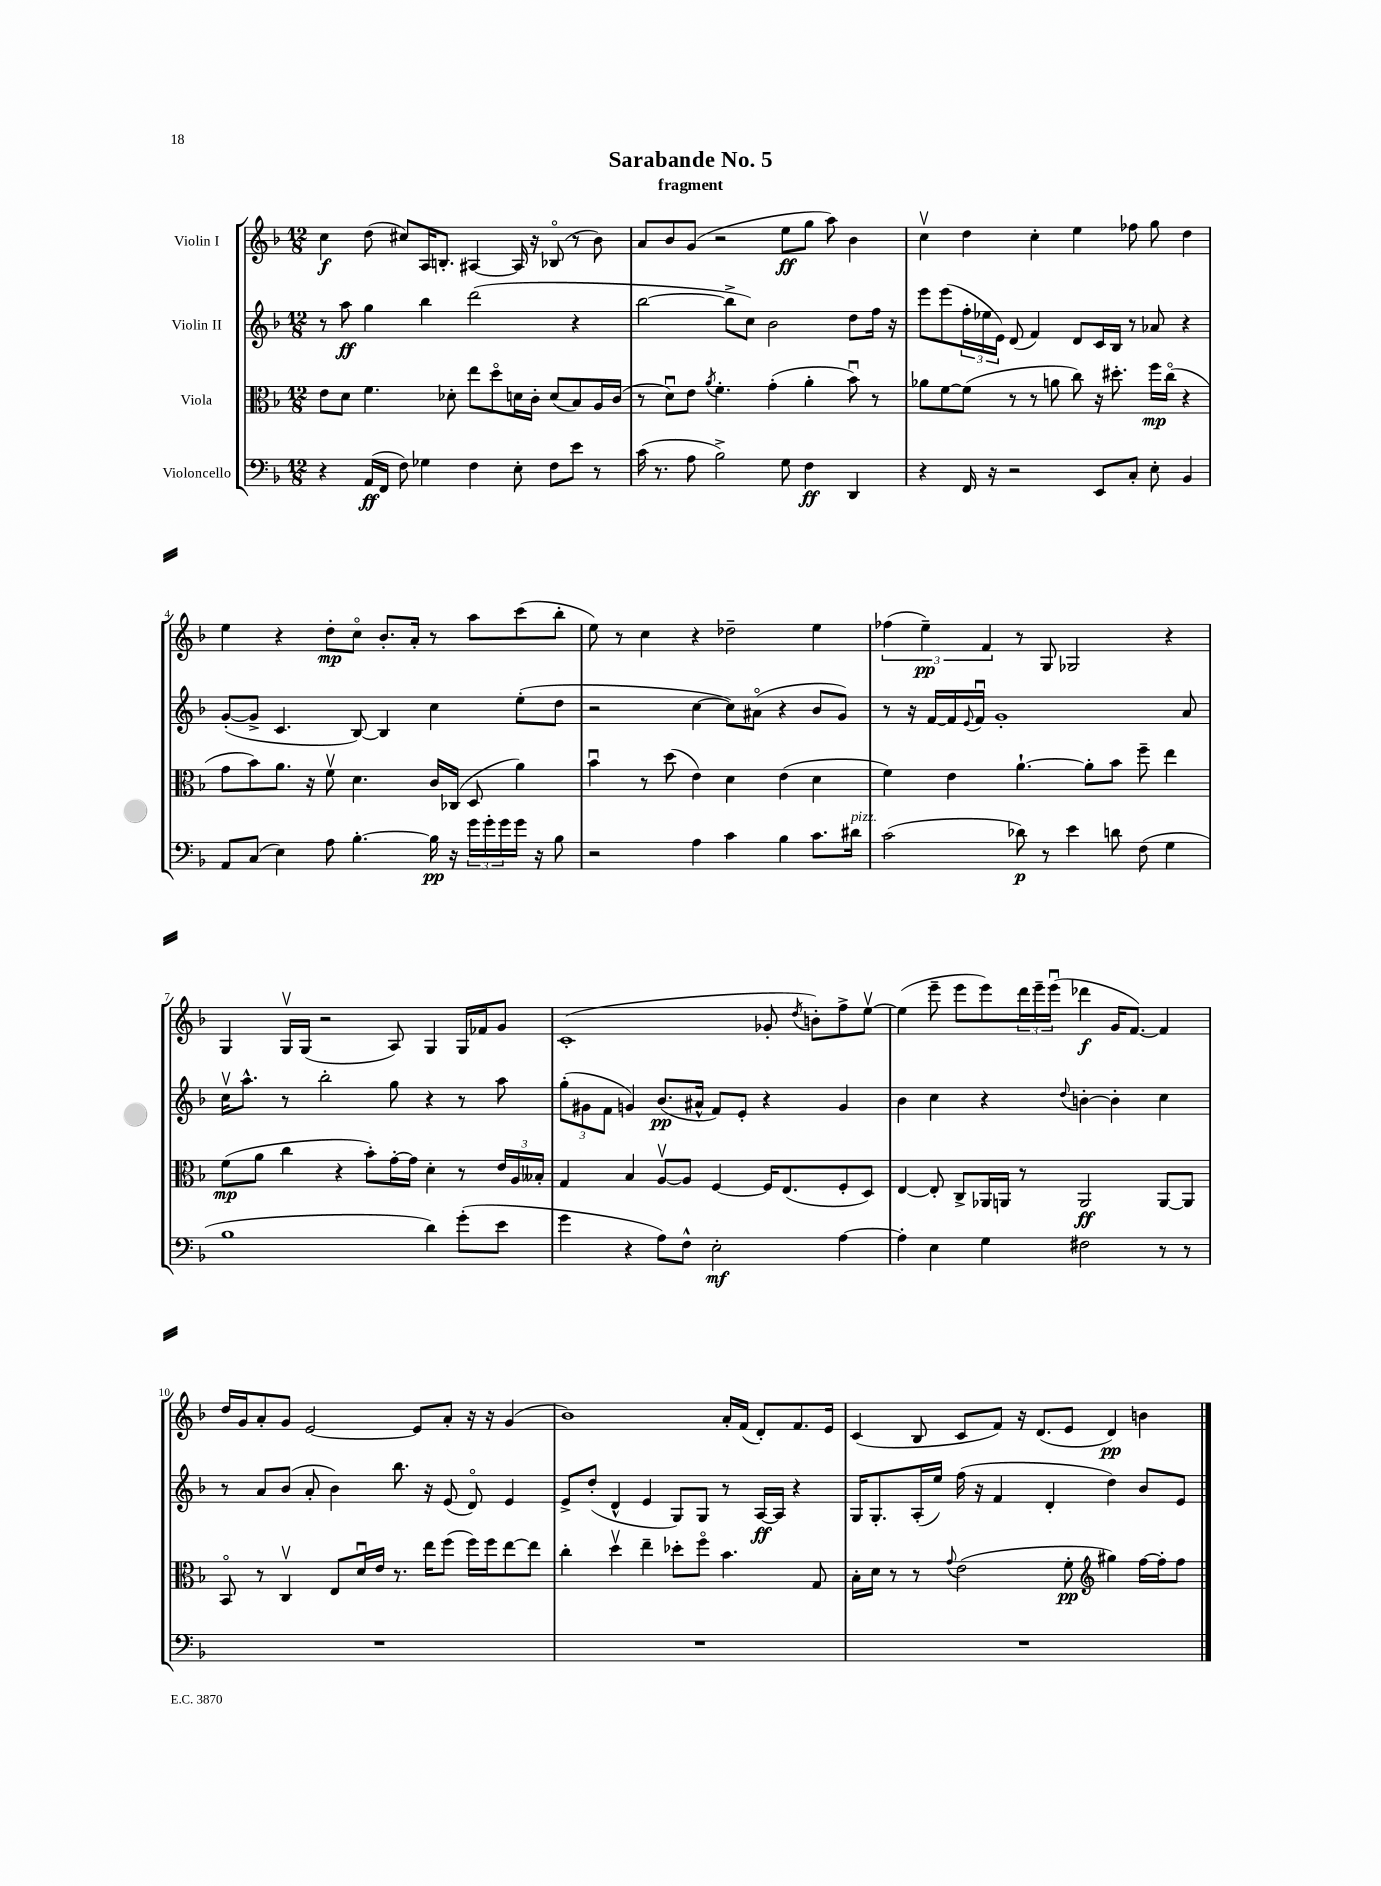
\header { title = "Sarabande No. 5" subtitle = "fragment" }
<<
\new StaffGroup <<
\new Staff = "s0" \with { instrumentName = "Violin I" } {
    \clef treble \key f \major \numericTimeSignature \time 12/8
    c''4\f d''8( cis''8) a16 b8.-. ais4~ ais16 r16 bes8\flageolet( r8 bes'8) |
    a'8 bes'8 g'8( r2 e''8\ff g''8 a''8) bes'4 |
    c''4\upbow d''4 c''4-. e''4 fes''8 g''8 d''4 |
    e''4 r4 d''8-.\mp c''8\flageolet bes'8.-. a'16-. r8 a''8 c'''8( bes''8-. |
    e''8) r8 c''4 r4 des''2-- e''4 |
    \tuplet 3/2 { fes''4( e''4--\pp) f'4 } r8 g8 ges2 r4 |
    g4 g16\upbow g16( r2 a8) g4 g16 fes'16 g'8 |
    c'1-.( ges'8-. \acciaccatura { d''8 } b'8-.) f''8-> e''8~\upbow |
    e''4( e'''8-- e'''8 e'''8) \tuplet 3/2 { d'''16 e'''16-- e'''16\downbow( } des'''4\f g'16 f'8.~) f'4 |
    d''16 g'16 a'8-. g'8 e'2~ e'8 a'8-. r16 r16 g'4( |
    bes'1) a'16-. f'16( d'8-.) f'8. e'16 |
    c'4( bes8 c'8 f'8) r16 d'8.( e'8 d'4\pp) b'4 \bar "|." |
}
\new Staff = "s1" \with { instrumentName = "Violin II" } {
    \clef treble \key f \major \numericTimeSignature \time 12/8
    r8 a''8\ff g''4 bes''4 d'''2( r4 |
    bes''2~ bes''8-> c''8) bes'2 d''8 f''16 r16 |
    e'''8 e'''8( \tuplet 3/2 { f''16-. ees''16 e'16) } d'8( f'4) d'8 c'16 bes16 r8 aes'8 r4 |
    g'8~-.( g'8-> c'4. bes8~) bes4 c''4 e''8-.( d''8 |
    r2 c''4~ c''8) ais'8\flageolet( r4 bes'8 g'8) |
    r8 r16 f'16~ f'16 \appoggiatura { e'8 } f'16\downbow g'1-. a'8 |
    c''16\upbow a''8.-^ r8 bes''2-. g''8 r4 r8 a''8 |
    \tuplet 3/2 { g''8-.( gis'8 f'8 } g'4) bes'8.\pp( ais'16-^ f'8) e'8-. r4 g'4 |
    bes'4 c''4 r4 \appoggiatura { d''8 } b'4~-. b'4-. c''4 |
    r8 a'8 bes'8( a'8-. bes'4) bes''8. r16 e'8( d'8\flageolet) e'4 |
    e'8-> d''8-.( d'4-^ e'4 g8) g8 r8 a16~\ff a16 r4 |
    g16 g8.-. a16-.( e''16) f''16( r16 f'4 d'4-. d''4) bes'8 e'8 \bar "|." |
}
\new Staff = "s2" \with { instrumentName = "Viola" } {
    \clef alto \key f \major \numericTimeSignature \time 12/8
    e'8 d'8 f'4. des'8-. e''8 d''8\flageolet d'16 c'16-. d'8( bes8) a16 c'16( |
    r8 d'8\downbow) e'8 \acciaccatura { a'8 } f'4.-. g'4-.( a'4-. bes'8\downbow) r8 |
    aes'8 f'8~ f'8( r8 r8 a'8 c''8) r16 dis''8.-. f''16\mp c''16\flageolet( r4 |
    g'8 bes'8) a'8. r16 f'8\upbow d'4. c'16 ces16( d8 a'4) |
    bes'4\downbow r8 d''8( e'4) d'4 e'4( d'4 |
    f'4) e'4 a'4.~-! a'8-. bes'8 f''8-- e''4 |
    f'8\mp( a'8 c''4 r4 bes'8-.) g'16~-. g'16 d'4-. r8 \tuplet 3/2 { e'16 a16 beses16-. } |
    g4 bes4 a8~\upbow a8 f4~ f16 e8.( f8-. d8) |
    e4~ e8-. c8-> aes,16 a,16 r8 a,2\ff a,8~ a,8 |
    bes,8\flageolet r8 c4\upbow e8 d'16\downbow e'16 r8. e''16 f''8( f''16) f''16 e''8~ e''8 |
    c''4-. d''4\upbow e''4-- des''8-. f''8\flageolet bes'4. g8 |
    bes16-. d'16 r8 r8 \appoggiatura { g'8 } e'2( f'8-.\pp \clef treble gis''4) f''16~ f''16-. f''8 \bar "|." |
}
\new Staff = "s3" \with { instrumentName = "Violoncello" } {
    \clef bass \key f \major \numericTimeSignature \time 12/8
    r4 a,16\ff( f,16 f8) ges4 f4 e8-. f8 e'8 r8 |
    c'16( r8. a8 bes2->) g8 f4\ff d,4 |
    r4 f,16 r16 r2 e,8 c8-. e8-. bes,4 |
    a,8 c8( e4) a8 bes4.~-. bes16\pp r16 \tuplet 3/2 { g'16 g'16-. g'16 } g'16 r16 bes8 |
    r2 a4 c'4 bes4 c'8. dis'16^\markup { \italic "pizz." } |
    c'2( des'8\p) r8 e'4 d'8 f8( g4 |
    bes1 d'4) g'8-.( e'8 |
    g'4 r4 a8) f8-^ e2-.\mf a4~ |
    a4-. e4 g4 fis2 r8 r8 |
    R1. |
    R1. |
    R1. \bar "|." |
}
>>
>>
